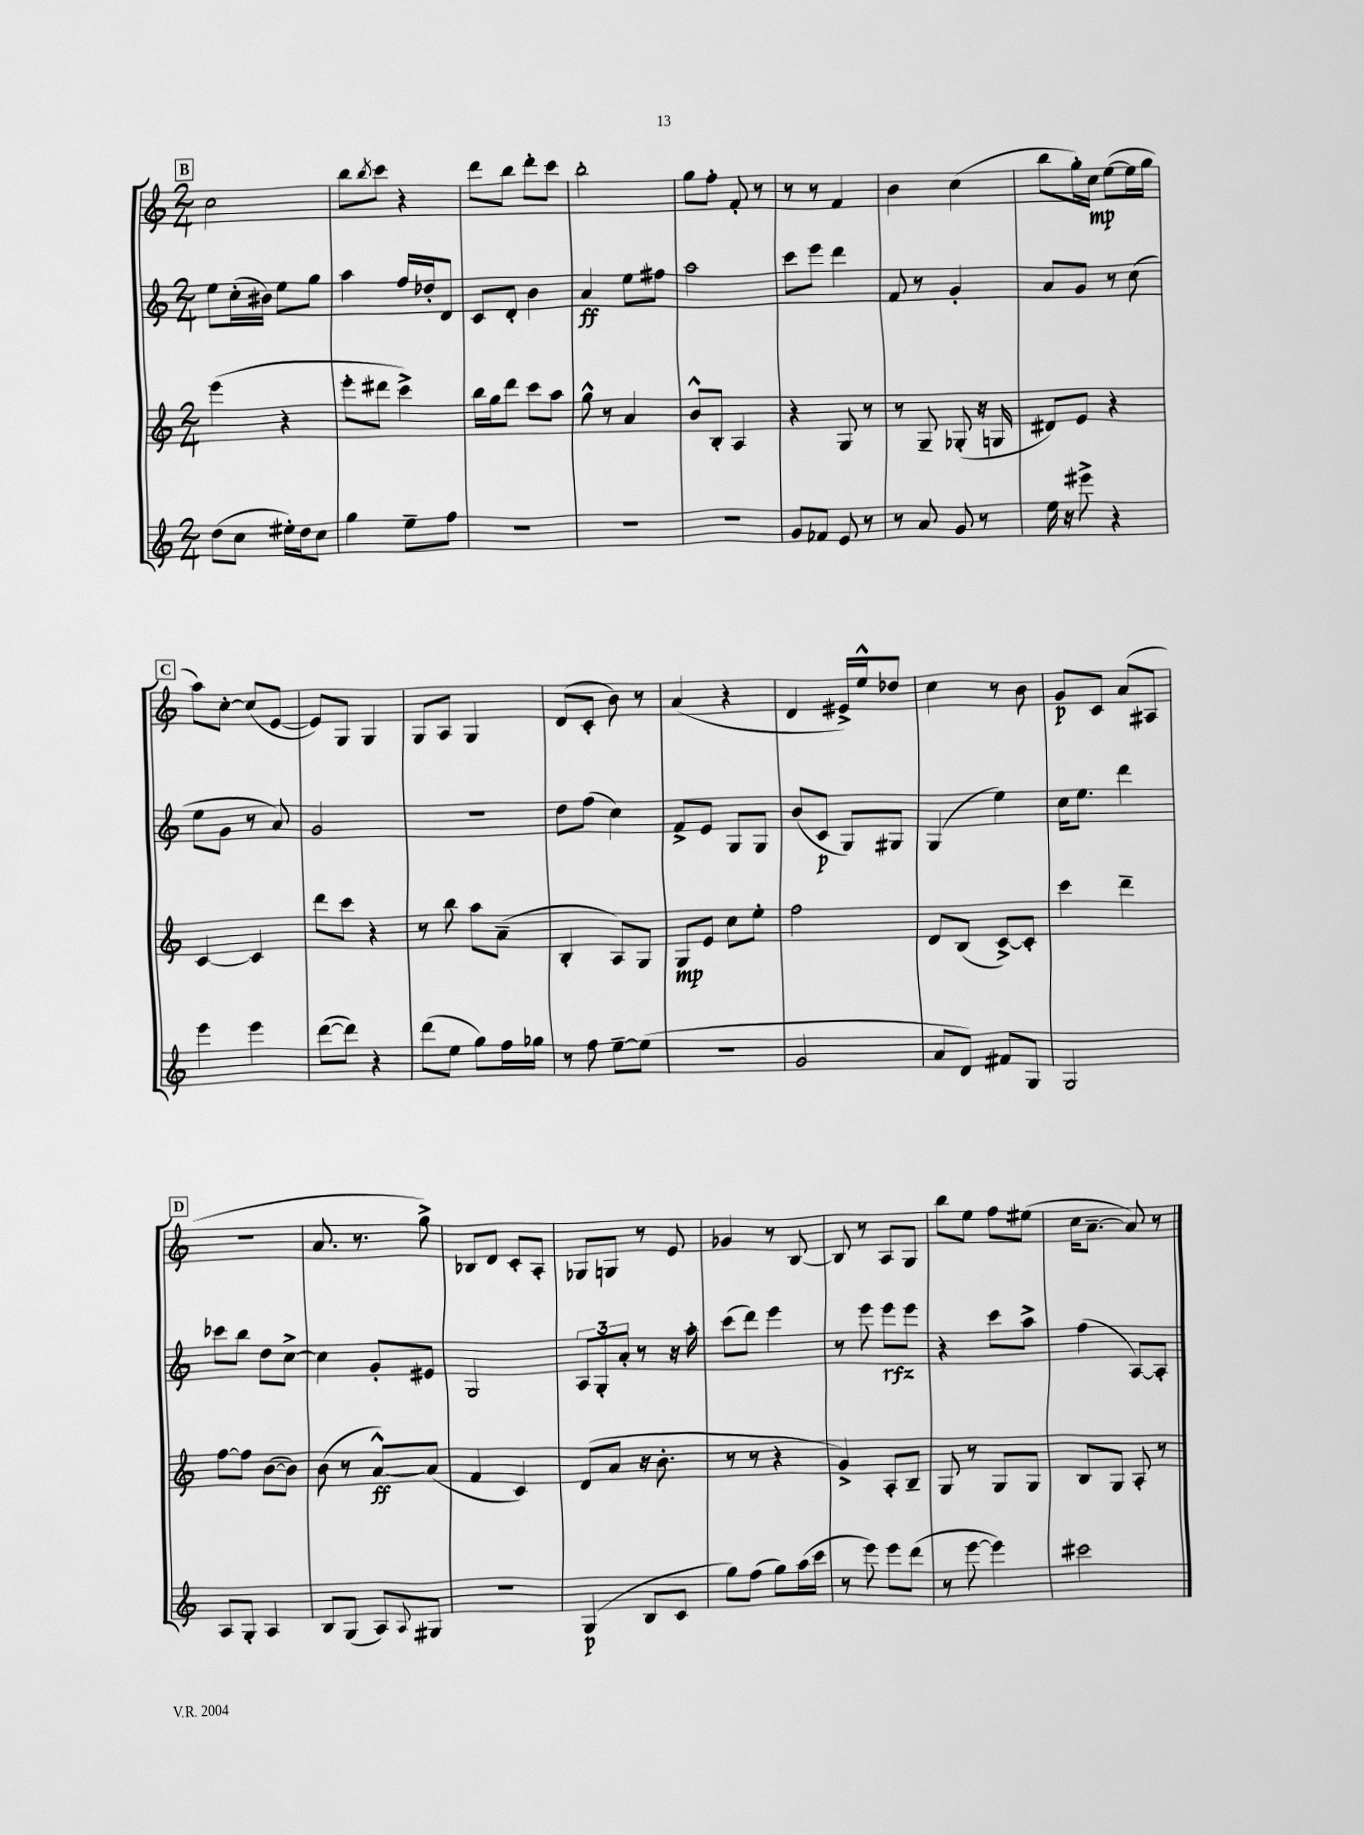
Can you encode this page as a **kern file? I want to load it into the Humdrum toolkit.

**kern	**kern	**kern	**kern
*staff4	*staff3	*staff2	*staff1
*clefG2	*clefG2	*clefG2	*clefG2
*k[]	*k[]	*k[]	*k[]
*M2/4	*M2/4	*M2/4	*M2/4
(8dd	(4eee	8ee	2cc
8cc	.	(16cc'	.
.	.	16b#)	.
16ee#')	4r	8ee	.
16dd	.	.	.
8cc	.	8gg	.
=	=	=	=
4gg	8eee'	4aa	8bb
.	.	.	8qbb
.	8ddd#	.	8ccc
8ee~	4ccc^)	16ff	4r
.	.	16dd-'	.
8ff	.	8d	.
=	=	=	=
2r	16bb	8c	8ddd
.	16gg	.	.
.	8ddd	8d'	8bb
.	8ccc	4b	8ddd'
.	8aa	.	8ccc
=	=	=	=
2r	8gg^^	4a	2bb'
.	8r	.	.
.	4a	8ee	.
.	.	8ff#	.
=	=	=	=
2r	8b^^	2aa	8gg
.	8B'	.	8ff'
.	4A	.	8f'
.	.	.	8r
=	=	=	=
8g	4r	8ccc	8r
8f-	.	8eee	8r
8e	8G	4ddd	4f
8r	8r	.	.
=	=	=	=
8r	8r	8f	4b
8a	8G~	8r	.
8g	(8G-'	4g'	(4cc
8r	16r	.	.
.	16G	.	.
=	=	=	=
16ee	8d#)	8a	8bb
16r	.	.	.
8eee#^	8e	8g	16gg')
.	.	.	16cc
4r	4r	8r	([8ee
.	.	(8cc	16ee]
.	.	.	16gg
=	=	=	=
4eee	[4c	8ee	8aa)
.	.	8g	[8cc'
4eee	4c]	8r	(8cc]
.	.	8a)	[8e
=	=	=	=
([8ddd	8ddd	2g	8e])
8ddd])	8ccc	.	8G
4r	4r	.	4G
=	=	=	=
(8ddd	8r	2r	8G
8ee	8bb	.	8A
8gg)	8aa	.	4G
16ff	(8a~	.	.
16gg-	.	.	.
=	=	=	=
8r	4B'	8dd	(8d
8ff	.	(8ff	8c'
[8ee~	8A)	4cc)	8b)
(8ee]	8G	.	8r
=	=	=	=
2r	8G	8f^	(4a
.	8e	8e	.
.	8cc	8G	4r
.	8ee'	8G	.
=	=	=	=
2g	2ff	(8b	4d
.	.	8c	.
.	.	8G)	16e#^)
.	.	.	16ee^^
.	.	8G#	8dd-
=	=	=	=
8a	8d	(4G	4cc
8d)	(8B	.	.
8f#	[8c^)	4ee)	8r
8G	8c']	.	8b
=	=	=	=
2G	4ccc	16cc	8g
.	.	8.ee	.
.	.	.	8c
.	4ddd~	4ddd	(8a
.	.	.	8A#
=	=	=	=
8A	[8ff	8ccc-	2r
8G'	8ff]	8bb	.
4A	([8b	8dd	.
.	8b])	[8cc^	.
=	=	=	=
8B	(8b	4cc]	8.a
(8G	8r	.	.
.	.	.	8.r
8A)	[8a^^)	8g'	.
8qqA	.	.	.
8G#	(8a]	8e#	8gg^)
=	=	=	=
2r	4f	2G	8B-
.	.	.	8d
.	4c)	.	8c'
.	.	.	8A'
=	=	=	=
(4G	(8d	12A	8G-
.	.	12G'	.
.	8a	.	8G
.	.	12a'	.
8B	16r	8r	8r
.	8.b'	.	.
8c	.	16r	8e
.	.	16aa'	.
=	=	=	=
8gg)	8r	(8ccc	4g-
(8ff	8r	8ddd)	.
8gg)	4r	4eee	8r
(16aa	.	.	[8B
16ccc	.	.	.
=	=	=	=
8r	4g^)	8r	8B]
8eee)	.	8eee	8r
8eee	8A'	8eee	8A
(8ddd	8B~	8eee	8G
=	=	=	=
8r	8G	4r	8bb
[8eee	8r	.	8ee
4eee])	8G	8ccc	8ff
.	8G	8aa^	(8ee#
=	=	=	=
2ccc#	8B	(4ff	16cc
.	.	.	[8.a~
.	8G	.	.
.	8A'	[8A)	8a])
.	8r	8A']	8r
==	==	==	==
*-	*-	*-	*-
